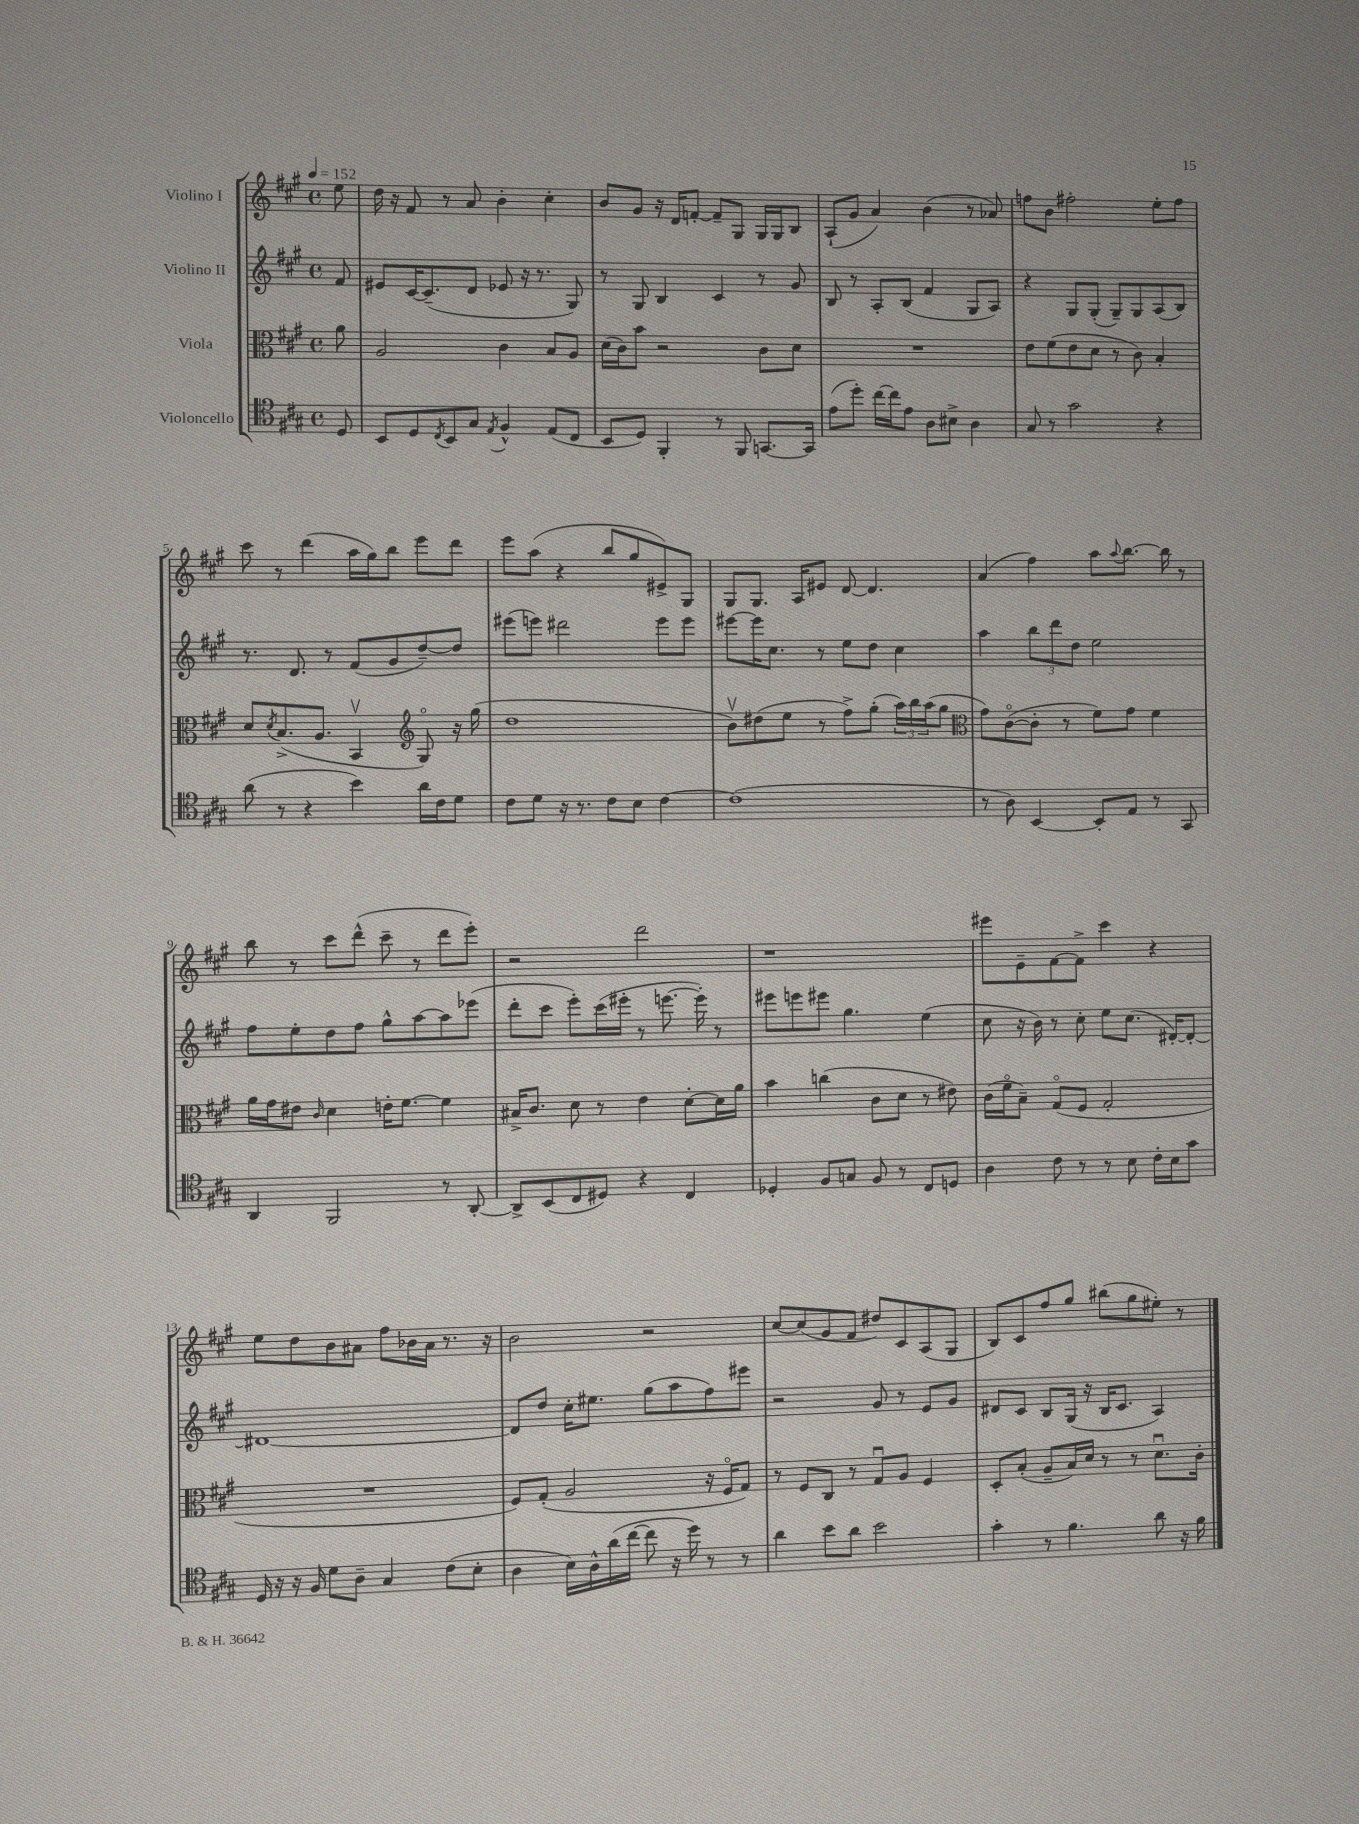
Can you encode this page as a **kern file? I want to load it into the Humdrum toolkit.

**kern	**kern	**kern	**kern
*staff4	*staff3	*staff2	*staff1
*clefC4	*clefC3	*clefG2	*clefG2
*k[f#c#g#]	*k[f#c#g#]	*k[f#c#g#]	*k[f#c#g#]
*M4/4	*M4/4	*M4/4	*M4/4
*met(c)	*met(c)	*met(c)	*met(c)
*MM152	*MM152	*MM152	*MM152
8D	8a	8f#	8ee
=	=	=	=
8BB	2A	8e#	16dd
.	.	.	16r
8D	.	[16c#	8f#
.	.	(8.c#~]	.
8qC#	.	.	.
8BB	.	.	8r
8G#	.	8d	8a
8qE	.	.	.
4F#^^	4c#	8e-	4b'
.	.	16r	.
.	.	8.r	.
(8E	8B	.	4cc#'
8C#	8A	8G#)	.
=	=	=	=
8BB	(16d	8r	8b
.	16c#)	.	.
8D)	8b	8G#	8g#
4FF#'	2r	4B	16r
.	.	.	16d
.	.	.	[8f'
8r	.	4c#	8f~]
8FF#	.	.	8G#
[8.GG	8c#	8r	16G#
.	.	.	16G#
.	8d	8g#	8B
16GG]	.	.	.
=	=	=	=
(8e	1r	8B	(8A`
8dd')	.	8r	8g#
[16cc#	.	8A'	4a)
16cc#]	.	.	.
8e	.	(8B	.
8A	.	4f#	(4b
8B#^	.	.	.
4A	.	8G#	8r
.	.	8A)	8a-)
=	=	=	=
8G#	8e	4r	8ff
8r	(8f#	.	8b
2g#	8e	8G#	2ff#'
.	8d	(8G#'	.
.	8r	8G#~)	.
.	8c#)	8G#	.
4r	4B'	(8A	8ee'
.	.	8B)	8ff#
=	=	=	=
(8a	8d	8.r	8ccc#
.	8qd	.	.
8r	(8.B^	.	8r
.	.	8.d	.
4r	.	.	(4ddd
.	8.A	.	.
.	.	8r	.
4b)	4BBv	(8f#	16aa
.	.	.	16gg#)
.	.	8g#	8bb
*	*clefG2	*	*
16a	8G#o)	[8dd~)	8eee
16c#	.	.	.
8d	16r	8dd]	8ddd
.	(16gg#	.	.
=	=	=	=
8c#	1dd	(8eee#	8eee
8d	.	8eee)	(8aa
16r	.	2ddd#	4r
8.r	.	.	.
8c#	.	.	8bb
8B	.	.	8gg#
[4c#	.	8eee	8e#^)
.	.	8eee	8G#
=	=	=	=
(1c#]	8bv)	[8eee#	8G#
.	(8dd#	16eee#]	8.G#
.	.	8.cc#	.
.	8ee	.	.
.	.	.	16A
.	8r	8r	8e#
.	8ff#^)	8ee	[8d
.	(8gg#'	8dd	4.d]
.	24aa)	4cc#	.
.	24bb	.	.
.	(24aa	.	.
.	8gg#	.	.
=	=	=	=
*	*clefC3	*	*
8r	8g#)	4aa	(4a
8A)	([8c#o	.	.
[4BB	8c#']	12bb	4ff#)
.	.	12ddd	.
.	8r	.	.
.	.	12dd	.
8BB']	8f#)	2ee	8aa
.	.	.	8qqaa
8E	8g#	.	[8.bb
8r	4f#	.	.
.	.	.	16bb]
8GG#	.	.	8r
=	=	=	=
4AA	16a	8ff#	8bb
.	16g#	.	.
.	8e#	8ee'	8r
.	16qqc#	.	.
2FF#	4d	8dd	8ccc#
.	.	8ff#	(8ddd^^
.	16e'	8gg#^^	8ccc#~
.	[8.f#	.	.
.	.	[8aa	8r
8r	4f#]	8aa]	8ddd
[8AA'	.	(8eee-	8eee')
=	=	=	=
8AA^]	16B#^	8ddd'	2r
.	8.c#	.	.
(8BB	.	8ccc#	.
8C#	8d	8eee')	.
8D#)	8r	(16ccc#	.
.	.	16eee#'	.
4r	4e	8r	2ddd
.	.	[8.eee	.
4C#	[8d'	.	.
.	.	16eee'])	.
.	16d]	8r	.
.	16a	.	.
=	=	=	=
4D-'	4b	8eee#	1r
.	.	8eee	.
8F#	(4cc	8eee#	.
8G	.	4.gg#	.
8F#	8c#	.	.
8r	8d	.	.
8C#	8r	(4ee	.
8D	8e#)	.	.
=	=	=	=
4A	(16c#	8cc#	8eee#
.	16f#o	.	.
.	8B~)	16r	8e~
.	.	16b)	.
8c#	(8G#o	8r	[8f#
8r	8F#	8cc#'	8f#^]
8r	2G#'	8ee	4ccc#
8B	.	(8.cc#	.
16c#'	.	.	4r
16B	.	[16d#')	.
8g#	.	8d#'_	.
=	=	=	=
16D	1r	1d#_	8ee
16r	.	.	.
16r	.	.	8dd
16F#	.	.	.
8d	.	.	8b
8A~	.	.	8a#
4G#	.	.	8ff#
.	.	.	16b-
.	.	.	16a#
(8c#	.	.	8.r
8B'	.	.	.
.	.	.	16r
=	=	=	=
4A	8F#)	8d#]	2b
.	(8G#'	8dd	.
16B)	2A	16cc#'	.
16A^^	.	8.ee#	.
(16a	.	.	.
[16cc#	.	.	.
8cc#]	.	(8gg#	2r
16r	.	8aa	.
16dd)	.	.	.
8r	16r	8ff#)	.
.	16F#o	.	.
8r	8G#)	8eee#	.
=	=	=	=
4a	8r	2r	[8cc#
.	8F#	.	(8cc#]
8b	8C#	.	8g#
8a	8r	.	8f#
2b	8G#u	8g#	8dd#)
.	8A	8r	8c#
.	4F#	8e	(8A
.	.	8g#	8G#
=	=	=	=
4g#'	8D'	8d#	8B)
.	(8B'	8c#	8c#
8r	8A~	8B	8ff#
4.f#	16B)	(16G#	8gg#
.	16d	16r	.
.	8r	16B	(8bb#
.	.	8.c#	.
.	8r	.	8gg#
8a	8.du	4A)	8ee#')
16r	.	.	8r
16f#	16c#'	.	.
==	==	==	==
*-	*-	*-	*-
